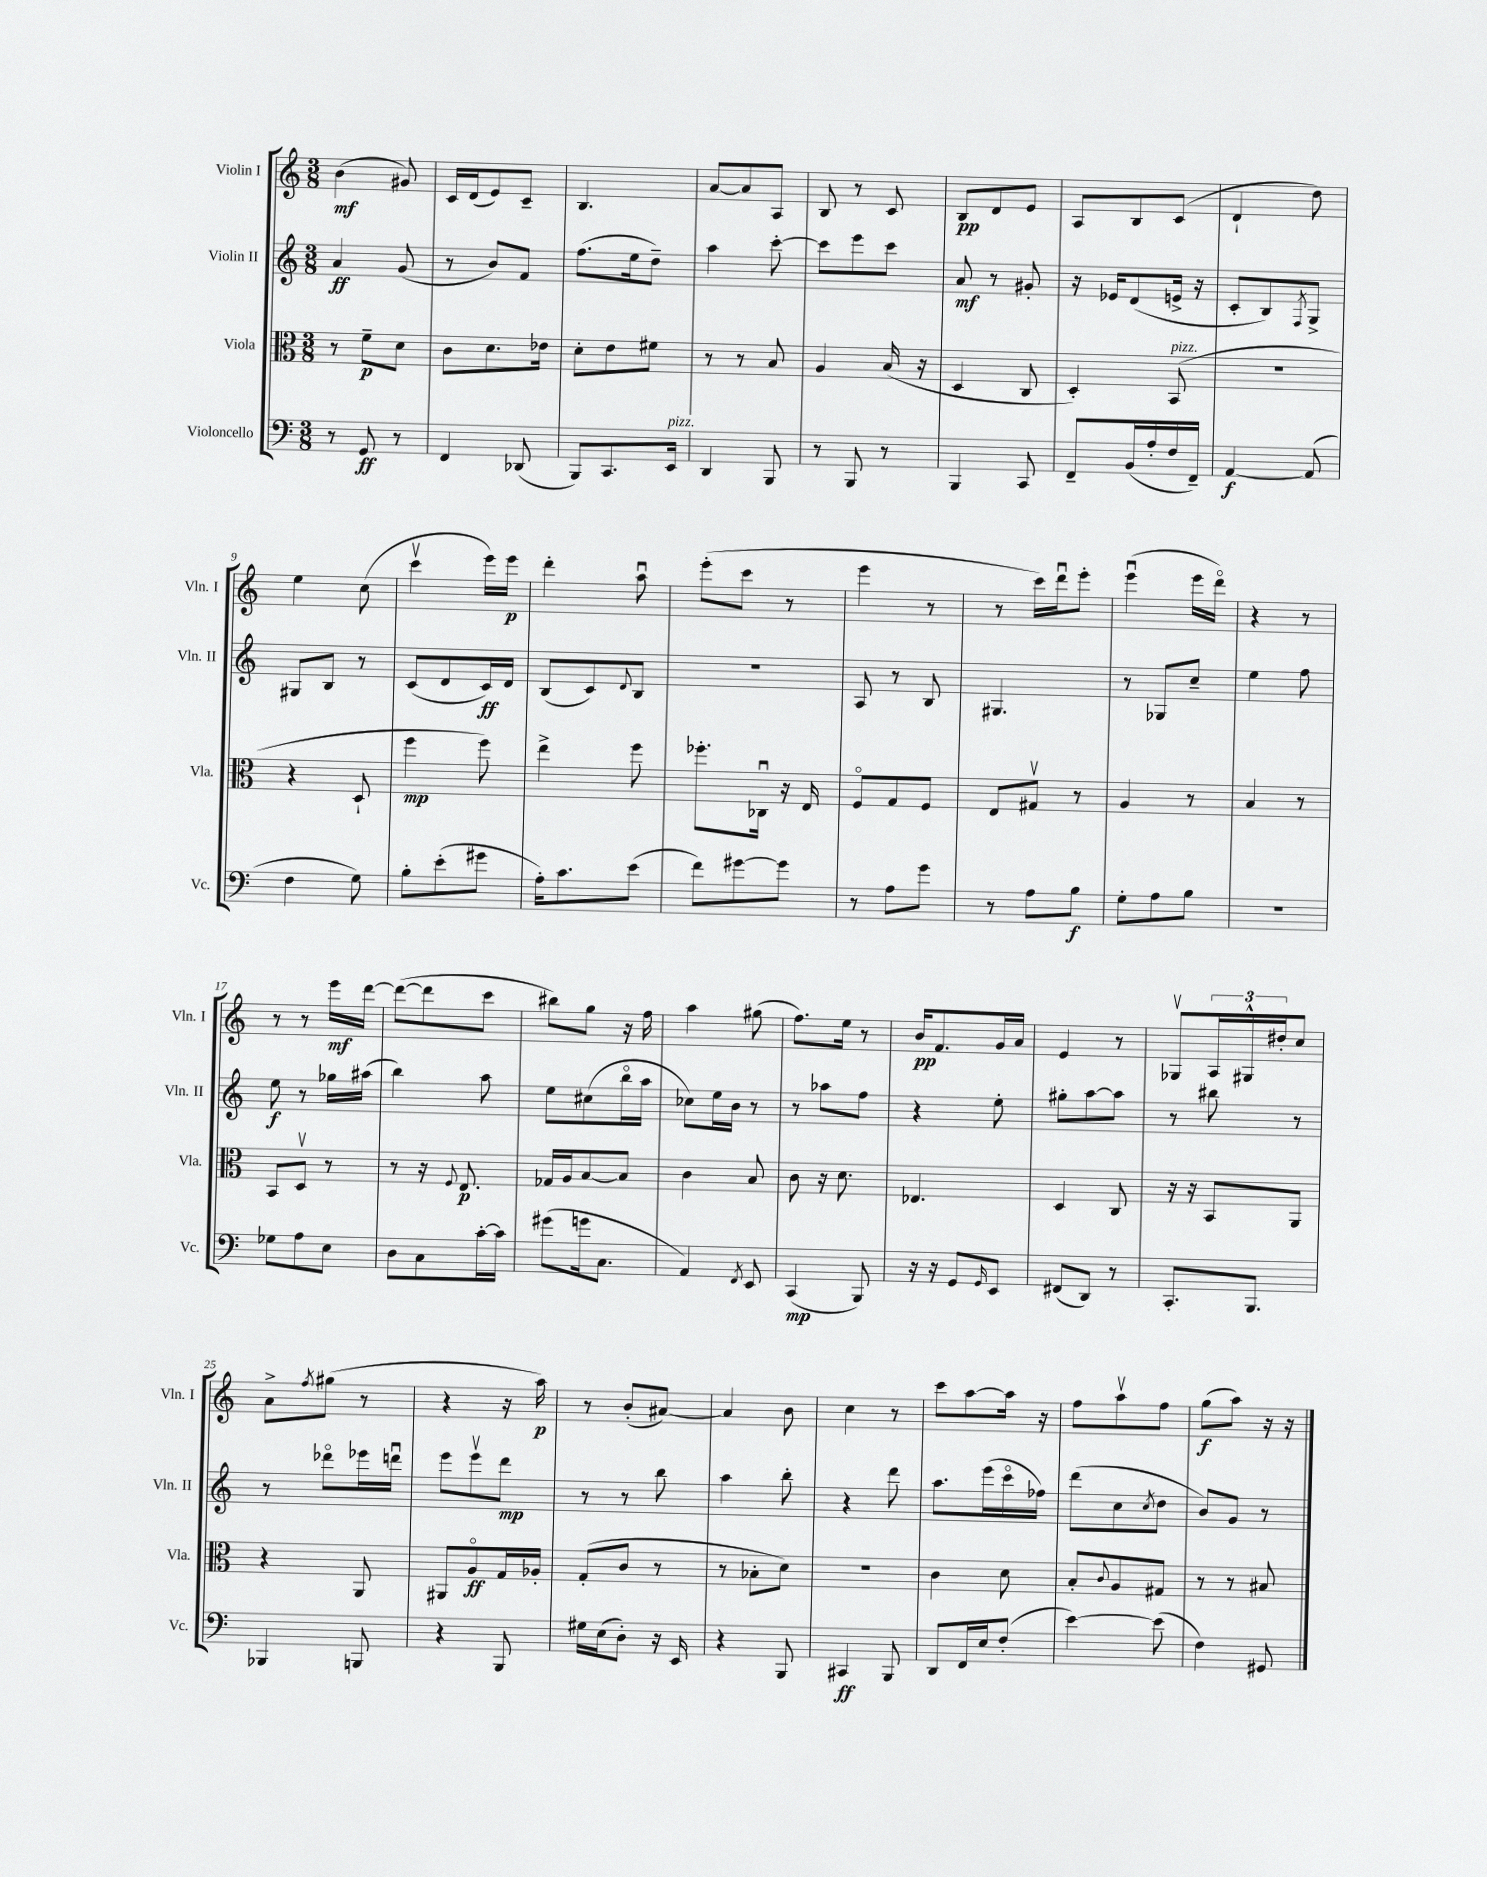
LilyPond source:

<<
\new StaffGroup <<
\new Staff = "s0" \with { instrumentName = "Violin I" shortInstrumentName = "Vln. I" } {
    \clef treble \key c \major \numericTimeSignature \time 3/8
    b'4\mf( gis'8) |
    c'16 d'16( e'8) c'8-- |
    b4. |
    a'8~ a'8 a8 |
    b8 r8 c'8 |
    b8\pp d'8 e'8 |
    a8 b8 c'8( |
    d'4-! d''8) |
    e''4 c''8( |
    c'''4\upbow e'''16) e'''16\p |
    d'''4-. a''8\downbow |
    e'''8-.( c'''8 r8 |
    e'''4 r8 |
    r8 c'''16) d'''16\downbow e'''8-. |
    e'''4\downbow( e'''16 d'''16\flageolet) |
    r4 r8 |
    r8 r8 e'''16\mf d'''16~ |
    d'''8~( d'''8 c'''8 |
    bis''8) g''8 r16 f''16 |
    a''4 gis''8( |
    f''8.) e''16 r8 |
    b'16\pp f'8. g'16 a'16 |
    e'4 r8 |
    ges8\upbow \tuplet 3/2 { a16 gis16-^ dis''16-. } c''8 |
    a'8-> \acciaccatura { f''8 } gis''8( r8 |
    r4 r16 a''16\p) |
    r8 b'8-.( ais'8~) |
    ais'4 b'8 |
    c''4 r8 |
    c'''8 a''8~ a''16 r16 |
    f''8 a''8\upbow f''8 |
    g''8\f( a''8) r16 r16 \bar "|." |
}
\new Staff = "s1" \with { instrumentName = "Violin II" shortInstrumentName = "Vln. II" } {
    \clef treble \key c \major \numericTimeSignature \time 3/8
    a'4\ff g'8( |
    r8 b'8) f'8 |
    f''8.( e''16 d''8--) |
    a''4 c'''8~-. |
    c'''8 e'''8 c'''8 |
    a'8\mf r8 gis'8-. |
    r16 ees'16 d'8( e'16-> r16 |
    c'8-. b8) \acciaccatura { f8 } g8-> |
    gis8 b8 r8 |
    c'8( d'8 c'16\ff) d'16 |
    b8( c'8) \appoggiatura { d'8 } b8 |
    R4. |
    a8 r8 b8 |
    gis4. |
    r8 ges8 c''8-- |
    e''4 f''8 |
    e''8\f r8 ges''16 ais''16( |
    b''4) a''8 |
    e''8 cis''8( b''16\flageolet a''16 |
    ces''8) e''16 b'16 r8 |
    r8 aes''8 f''8 |
    r4 e''8-. |
    gis''8-. a''8~ a''8 |
    r8 bis''8 r8 |
    r8 des'''8\flageolet ees'''16 d'''16\downbow |
    e'''8 e'''8\upbow d'''8\mp |
    r8 r8 b''8 |
    a''4 b''8-. |
    r4 d'''8 |
    a''8. e'''16( c'''16\flageolet fes''16) |
    d'''8( c''8 \acciaccatura { c''8 } d''8 |
    b'8) g'8 r8 \bar "|." |
}
\new Staff = "s2" \with { instrumentName = "Viola" shortInstrumentName = "Vla." } {
    \clef alto \key c \major \numericTimeSignature \time 3/8
    r8 f'8--\p d'8 |
    c'8 d'8. ees'16 |
    d'8-. e'8 fis'8 |
    r8 r8 b8 |
    a4 b16( r16 |
    d4 c8 |
    d4-.) b,8^\markup { \italic "pizz." }( |
    R4. |
    r4 d8-! |
    f''4\mp f''8) |
    e''4-> f''8 |
    fes''8.-. ces16\downbow r16 e16 |
    f8\flageolet g8 f8 |
    e8 gis8\upbow r8 |
    a4 r8 |
    b4 r8 |
    b,8 d8\upbow r8 |
    r8 r16 \appoggiatura { f8 } e8.\p |
    ges16 a16 b8~ b8 |
    c'4 b8 |
    c'8 r16 d'8. |
    ees4. |
    d4 c8 |
    r16 r16 b,8 a,8 |
    r4 a,8 |
    ais,8 a8\flageolet\ff g16 aes16-. |
    g8-.( c'8 r8 |
    r8 bes8-. d'8) |
    r4. |
    c'4 d'8 |
    b8-. \appoggiatura { c'8 } a8 gis8 |
    r8 r8 bis8 \bar "|." |
}
\new Staff = "s3" \with { instrumentName = "Violoncello" shortInstrumentName = "Vc." } {
    \clef bass \key c \major \numericTimeSignature \time 3/8
    r8 g,8\ff r8 |
    f,4 des,8( |
    b,,8) c,8. e,16^\markup { \italic "pizz." } |
    d,4 b,,8 |
    r8 b,,8 r8 |
    b,,4 c,8 |
    f,8-- b,16( a16-. f16 f,16--) |
    a,4~\f a,8( |
    f4 g8) |
    b8-. e'8-.( gis'8 |
    a16-.) c'8. e'8( |
    f'8) gis'8~ gis'8 |
    r8 a8 g'8 |
    r8 a8 b8\f |
    g8-. a8 b8 |
    R4. |
    ges8 a8 e8 |
    d8 c8 c'16~-. c'16 |
    gis'8( g'16 c8. |
    a,4) \acciaccatura { f,8 } e,8 |
    c,4\mp( b,,8) |
    r16 r16 g,8 \grace { g,16 } e,8 |
    fis,8( d,8) r8 |
    c,8.-. b,,8. |
    bes,,4 b,,8 |
    r4 b,,8 |
    gis16 e16( d8-.) r16 e,16 |
    r4 b,,8 |
    cis,4\ff b,,8 |
    d,8 f,16 e16 f8-.( |
    e'4~) e'8( |
    f4) gis,8 \bar "|." |
}
>>
>>
